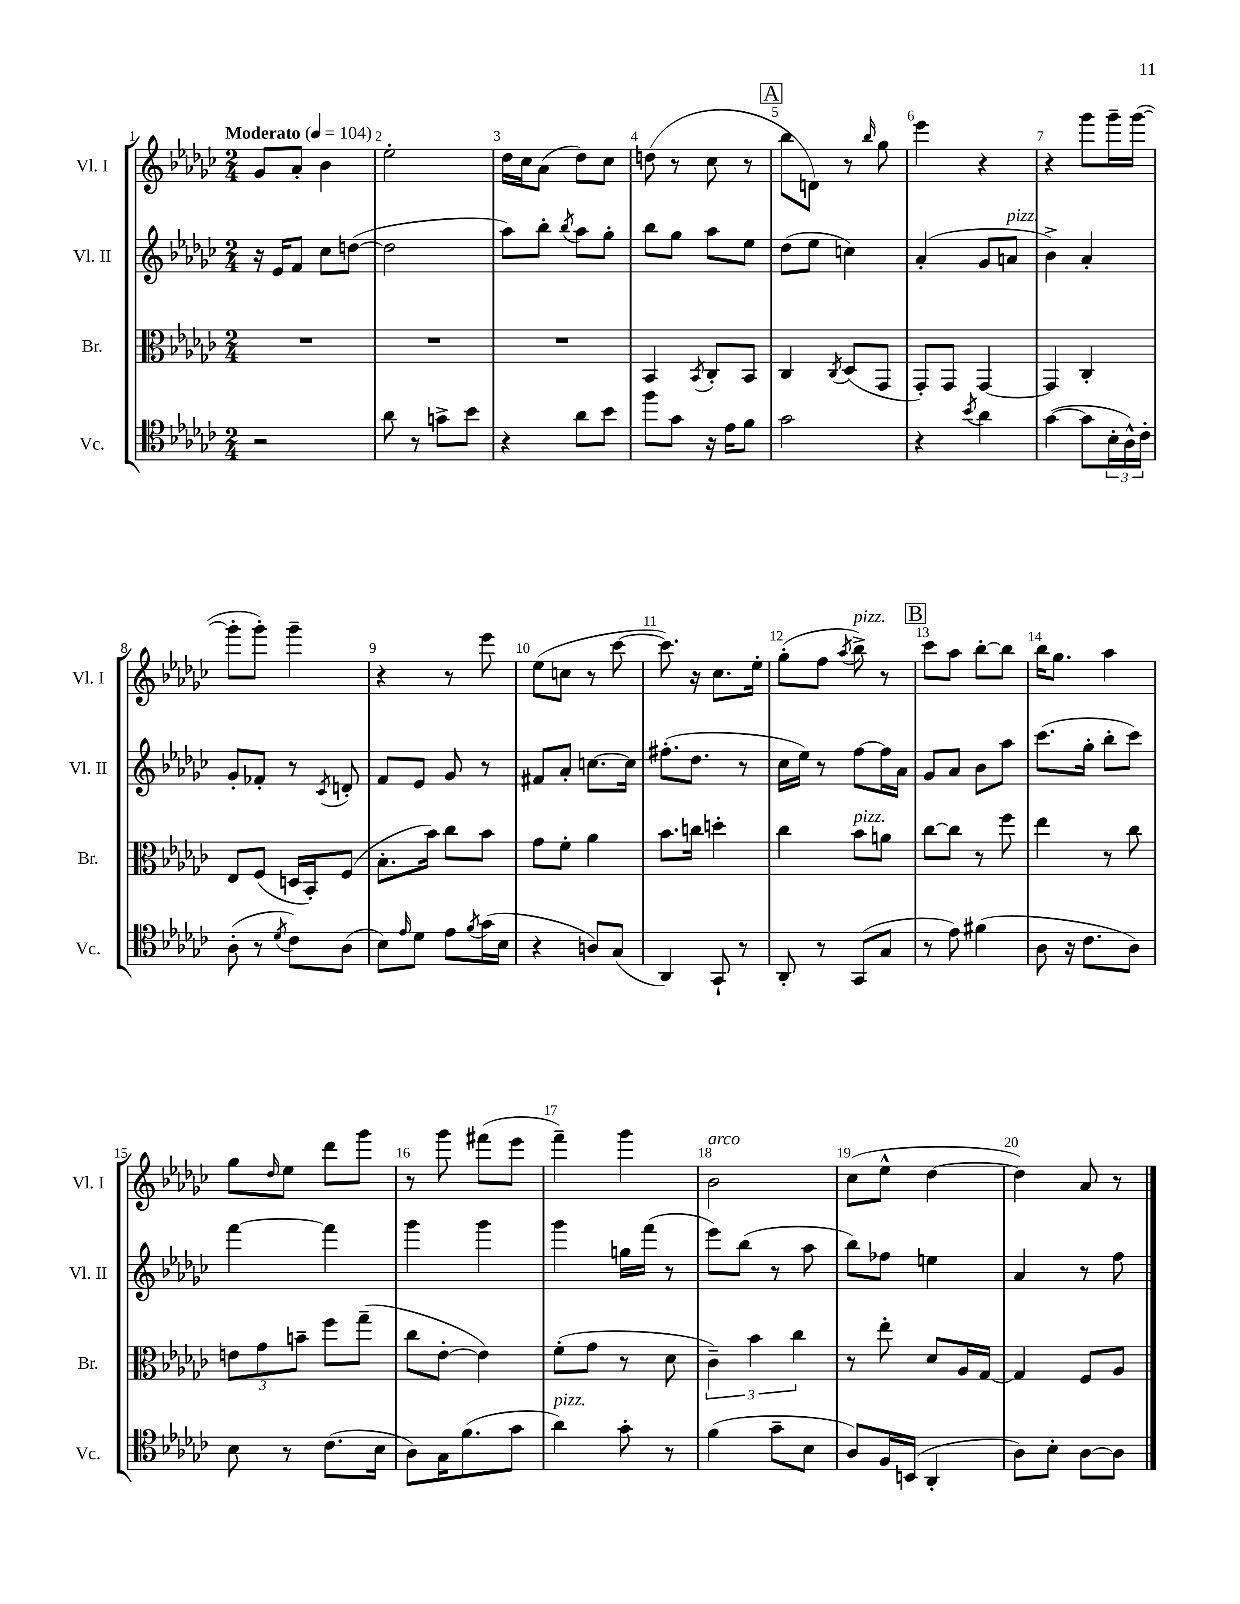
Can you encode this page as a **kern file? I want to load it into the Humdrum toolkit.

**kern	**kern	**kern	**kern
*part4	*part3	*part2	*part1
*staff4	*staff3	*staff2	*staff1
*I"Vc.	*I"Br.	*I"Vl. II	*I"Vl. I
*I'Vc.	*I'Br.	*I'Vl. II	*I'Vl. I
*clefC4	*clefC3	*clefG2	*clefG2
*k[b-e-a-d-g-c-]	*k[b-e-a-d-g-c-]	*k[b-e-a-d-g-c-]	*k[b-e-a-d-g-c-]
*M2/4	*M2/4	*M2/4	*M2/4
*MM104	*MM104	*MM104	*MM104
=1	=1	=1	=1
!	!	!	!LO:TX:a:B:t=Moderato
2r	2r	16r	8g-/L
.	.	16e-/KL	.
.	.	8f/J	8a-'/J
.	.	8cc-\L	4b-\
.	.	([8ddn\J	.
=2	=2	=2	=2
8a-\	2r	2dd\]	2ee-'\
8r	.	.	.
8gn^\L	.	.	.
8b-\J	.	.	.
=3	=3	=3	=3
4r	2r	8aa-\L)	16dd-\LL
.	.	.	16cc-\J
.	.	8bb-'\J	(8a-\J
.	.	8qbb-/	.
8a-\L	.	8aa-\L	8dd-\L)
8b-\J	.	8gg-'\J	8cc-\J
=4	=4	=4	=4
8ff\L	4BB-/	8bb-\L	(8ddn\
8g-\J	.	8gg-\J	8r
.	8qBB-/	.	.
16r	8C-'/L	8aa-\L	8cc-\
16e-\KL	.	.	.
8f\J	8BB-/J	8ee-\J	8r
!!LO:REH:place=s1:t=A
=5	=5	=5	=5
2g-\	4C-/	(8dd-\L	8bb-\L
.	.	8ee-\J	8dn\J)
.	8qC-/	.	.
.	(8D-/L	4ccn\)	8r
.	.	.	16qqbb-/
.	8GG-/J	.	8gg-\
=6	=6	=6	=6
4r	8GG-'/L)	(4a-'/	4eee-\
.	8GG-/J	.	.
8qb-/	.	.	.
4a-\	[4GG-/	8g-/L	4r
!	!	!LO:TX:a:i:t=pizz.	!
.	.	8an/J	.
=7	=7	=7	=7
([4g-\	4GG-/]	4b-^\)	4r
8g-\L]	4C-'/	4a-'/	8ggg-\L
24B-'\L	.	.	16ggg-~\L
24A-^^\)	.	.	.
.	.	.	([16ggg-\JJ
24c-'\JJ	.	.	.
!!LO:LB:g=z
=8	=8	=8	=8
(8A-'\	8E-/L	8g-'/L	8ggg-'\L]
8r	(8F/J	8f-X'/J	8ggg-'\J)
8qd-/	.	.	.
8c-\L)	16Dn/LL	8r	4ggg-~\
.	16BB-'/J)	.	.
.	.	8qc-/	.
(8A-\J	(8F/J	8dn'/	.
=9	=9	=9	=9
8B-\L)	8.B-'\L	8f/L	4r
16qqe-/	.	.	.
8d-\J	.	8e-/J	.
.	16b-\Jk)	.	.
8e-\L	8cc-\L	8g-/	8r
8qf/	.	.	.
(16g-\L	8b-\J	8r	8eee-\
16B-\JJ	.	.	.
=10	=10	=10	=10
4r	8g-\L	8f#X/L	(8ee-\L
.	8f'\J	8a-'/J	8ccn\J
8An/L)	4a-\	[8.ccn\L	8r
(8G-/J	.	.	[8ccc-\
.	.	16cc\Jk]	.
=11	=11	=11	=11
4AA-/)	8.b-\L	(8.ff#X'\L	8.ccc-\])
.	16ccn\Jk	8.dd-\J	16r
8GG-`/	4ddn'\	.	8.cc-\L
8r	.	8r	.
.	.	.	16ee-'\Jk
=12	=12	=12	=12
8AA-'/	4cc-\	16cc-\LL	(8gg-'\L
.	.	16ee-\JJ)	.
8r	.	8r	8ff\J
.	.	.	8qaa-/
!	!	!	!LO:TX:a:i:t=pizz.
!	!LO:TX:a:i:t=pizz.	!	!
(8GG-/L	8b-\L	[8ff\L	8bb-^\)
8G-/J	8an\J	16ff\L]	8r
.	.	16a-\JJ	.
!!LO:REH:place=s1:t=B
=13	=13	=13	=13
8r	[8cc-\L	8g-/L	8ccc-\L
8e-\)	8cc-\J]	8a-/J	8aa-\J
(4f#X\	8r	8b-\L	[8bb-'\L
.	8ff\	8aa-\J	8bb-\J]
=14	=14	=14	=14
8A-\	4ee-\	(8.ccc-\L	16bb-\KL
.	.	.	8.gg-\J
16r	.	.	.
8.c-\L	.	16gg-'\Jk	.
.	8r	8bb-'\L	4aa-\
8A-\J)	8cc-\	8ccc-\J)	.
!!LO:LB:g=z
=15	=15	=15	=15
8B-\	12en\L	[4fff\	8gg-\L
.	12g-\	.	.
.	.	.	16qqdd-/
8r	.	.	8ee-\J
.	12bn~\J	.	.
(8.c-\L	8ff\L	4fff\]	8ddd-\L
.	(8gg-~\J	.	8ggg-\J
16B-\Jk	.	.	.
=16	=16	=16	=16
8A-\L)	8cc-\L	4ggg-\	8r
16G-\K	[8e-'\J	.	8ggg-\
(8.f\	.	.	.
.	4e-\])	4ggg-\	(8fff#X\L
8g-\J	.	.	8eee-\J
=17	=17	=17	=17
!LO:TX:a:i:t=pizz.	!	!	!
4a-\)	(8f'\L	4ggg-\	4fff~\)
.	8g-\J	.	.
8g-'\	8r	16ggn\LL	4ggg-\
.	.	(16fff\JJ	.
8r	8d-\	8r	.
=18	=18	=18	=18
!	!	!	!LO:TX:a:i:t=arco
(4f\	6c-~\)	8eee-\L)	2b-\
.	.	(8bb-\J	.
.	6b-\	.	.
8g-~\L	.	8r	.
.	6cc-\	.	.
8B-\J	.	8aa-\	.
=19	=19	=19	=19
8A-/L)	8r	8bb-\L)	(8cc-\L
16F/L	8ee-'\	8ff-X\J	8ee-^^\J
(16BBn/JJ	.	.	.
4AA-'/	8d-/L	4een\	[4dd-\
.	16A-/L	.	.
.	[16G-/JJ	.	.
=20	=20	=20	=20
8A-\L)	4G-/]	4a-/	4dd-\])
8B-'\J	.	.	.
[8A-\L	8F/L	8r	8a-/
8A-\J]	8A-/J	8ff\	8r
==	==	==	==
*-	*-	*-	*-
